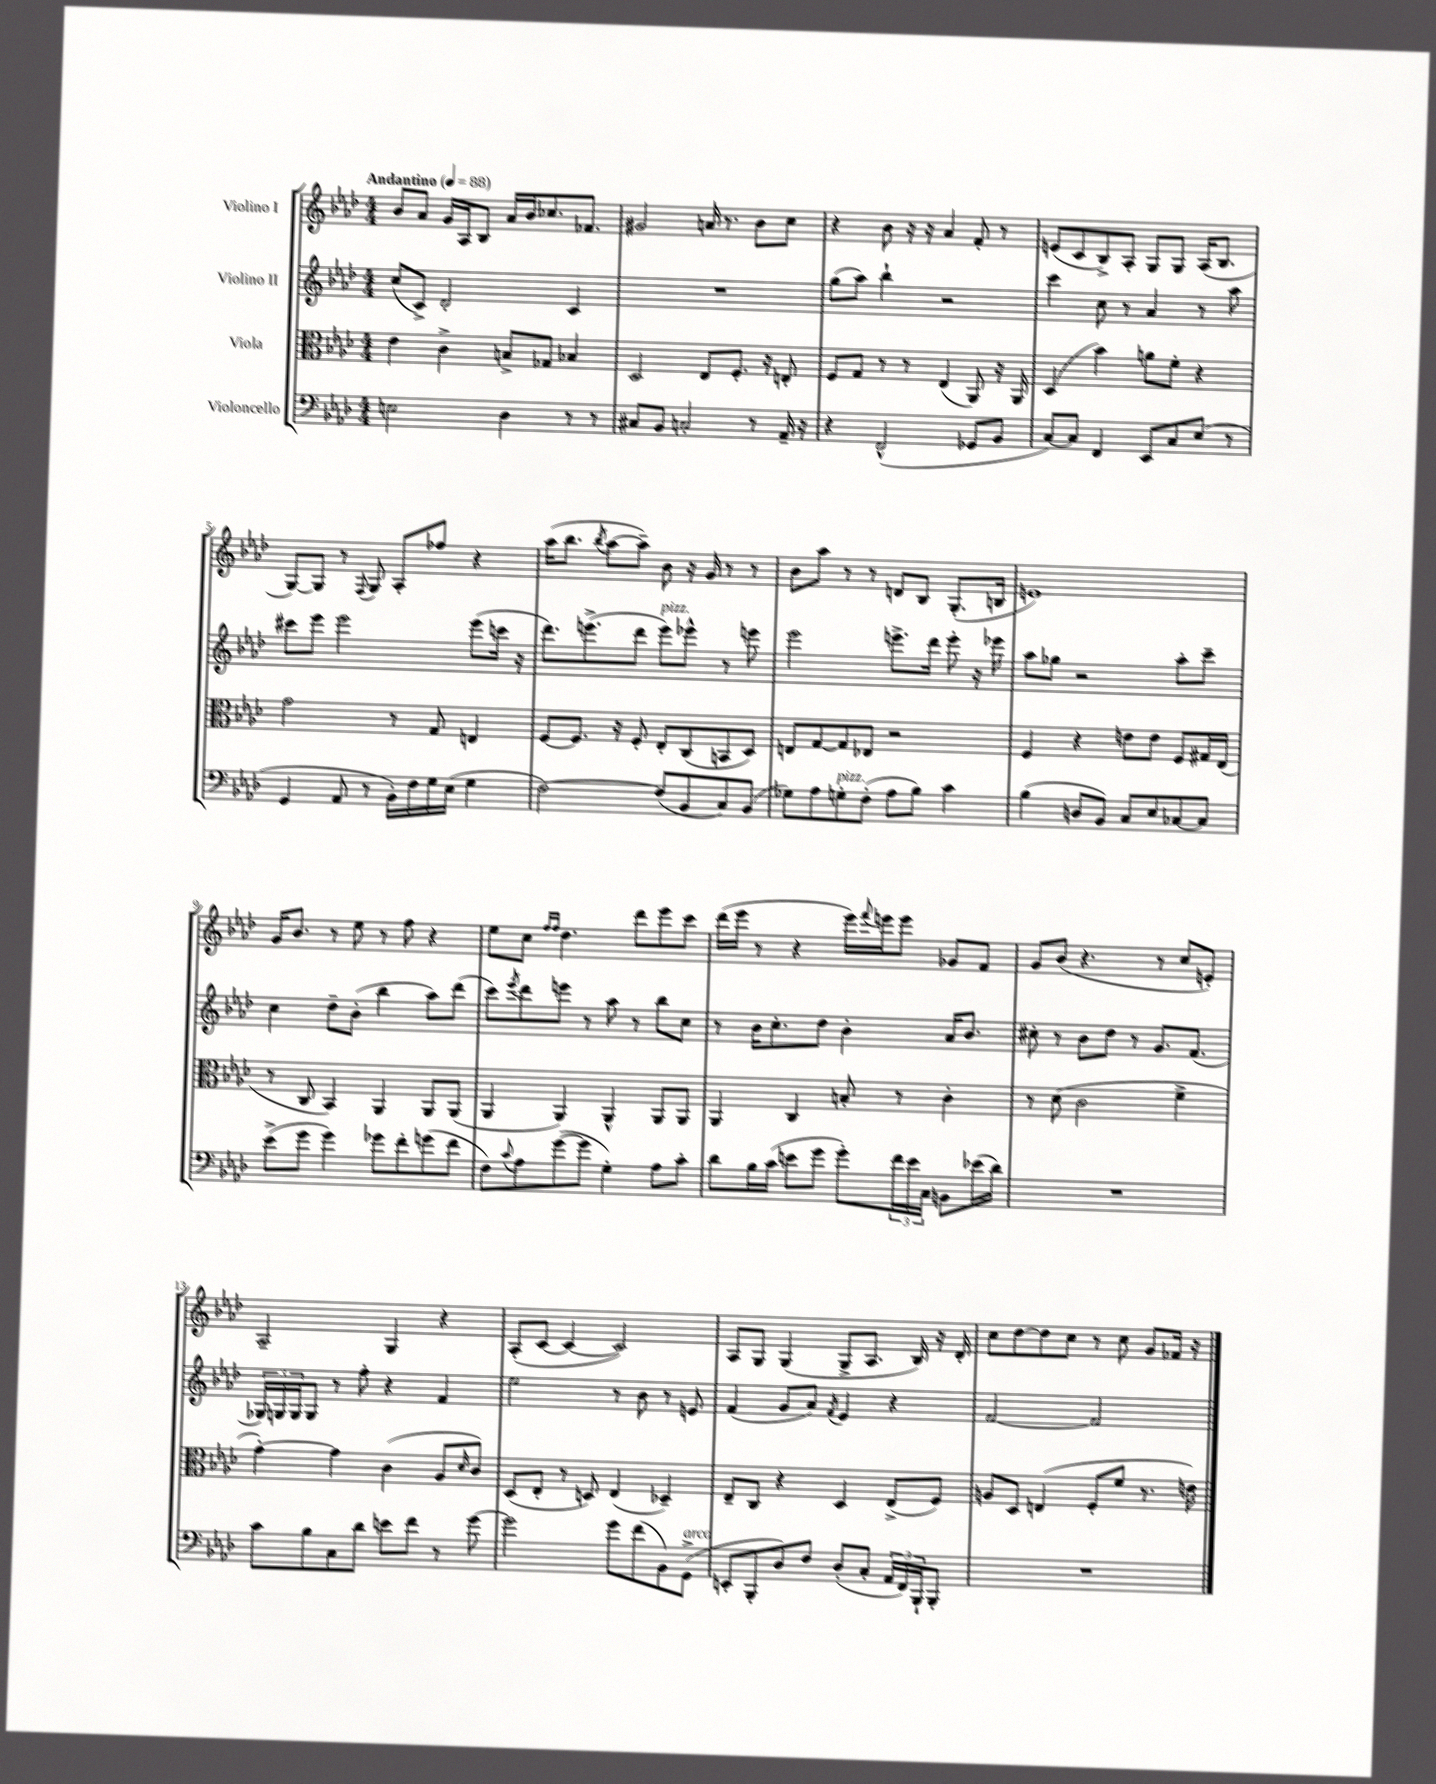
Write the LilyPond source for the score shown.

<<
\new StaffGroup <<
\new Staff = "s0" \with { instrumentName = "Violino I" } {
    \clef treble \key aes \major \numericTimeSignature \time 4/4 \tempo "Andantino" 4 = 88
    bes'8 aes'8 g'16 aes16 bes8 aes'16 bes'16 ces''8. fes'8. |
    gis'2 a'16 r8. bes'8 c''8 |
    r4 bes'8 r16 r16 aes'4 f'8-. r8 |
    e'8( c'8 bes8->) aes8-. g8 g8 aes16( bes8. |
    g8~) g8 r8 \appoggiatura { f8 } g8 aes8-. fes''8 r4 |
    aes''16( bes''8. \acciaccatura { bes''8 } aes''8~ aes''8--) bes'8 r16 g'16 r8 r8 |
    bes'8 aes''8 r8 r8 d'8 bes8 g8.-.( b16 |
    e'1) |
    g'16 bes'8. r8 ees''8 r8 f''8 r4 |
    ees''8 c''8 \grace { f''16 f''16 } des''4. des'''8 ees'''8 c'''8 |
    des'''16( ees'''16 r8 r4 ees'''16) \appoggiatura { f'''8 } e'''16 e'''8 ges'8 f'8 |
    g'8 bes'8( r4. r8 c''8 e'8-.) |
    aes2-- g4 r4 |
    aes8-.( c'8~ c'4~ c'2) |
    aes8 g8 g4( g8-> aes8. bes16) r16 des'16-. |
    c''8 des''8~ des''8 c''8 r8 c''8 g'8 fes'16 r16 \bar "|." |
}
\new Staff = "s1" \with { instrumentName = "Violino II" } {
    \clef treble \key aes \major \numericTimeSignature \time 4/4
    c''8( c'8->) des'2-. c'4 |
    R1 |
    g''8( aes''8) bes''4-! r2 |
    c'''4 c''8 r8 aes'4 r8 aes''8 |
    cis'''8 ees'''8 ees'''2 ees'''8( c'''16 r16 |
    des'''8.) e'''8.->( des'''8 e'''8^\markup { \italic "pizz." }) ees'''8-^ r8 e'''8 |
    ees'''2 e'''8.-> des'''16 e'''8-. r16 ees'''16 |
    aes''8 ges''8 r2 aes''8-. c'''8-- |
    c''4 des''8-- bes'8-.( bes''4 aes''8) des'''8( |
    c'''8) \acciaccatura { ees'''8 } des'''8 e'''8 r8 aes''8 r8 bes''8 c''8 |
    r8 bes'16 c''8.-. des''8 bes'4-. aes'16 bes'8. |
    cis''8-. r8 bes'8 des''8 r8 g'8. f'8.( |
    \tuplet 3/2 { ges16) g16 g16 } g8 r8 f''8-. r4 f'4 |
    ees''2 r8 bes'8 r8 e'8 |
    f'4( g'8 aes'8) \acciaccatura { f'8 } ees'4 r4 |
    f'2~ f'2 \bar "|." |
}
\new Staff = "s2" \with { instrumentName = "Viola" } {
    \clef alto \key aes \major \numericTimeSignature \time 4/4
    ees'4 c'4-> b8-> ges8 bes4 |
    des2 ees8 f8.-. r16 e8-. |
    f8 g8 r8 r8 ees4( aes,8) r16 aes,16 |
    des4( bes'4) a'8 f'8-. r4 |
    g'2 r8 g8 e4 |
    f8~ f8. r16 f8-. ees8-. c8( b,8 des8) |
    e8 g8~ g8 ees8 r2 |
    f4 r4 e'8 e'8 f8 gis16 ees16( |
    r8 c8 bes,4) aes,4 aes,8 aes,8( |
    aes,4 aes,4) aes,4-^ aes,8 aes,8 |
    aes,4 c4 b8-. r8 c'4-. |
    r8 des'8( c'2 f'4-> |
    g'4~-.) g'4 c'4( aes8 \grace { des'16 } c'8) |
    des8( ees8-. r8 d8) ees4( des4--) |
    ees8-- c8 r4 des4 ees8->( f8) |
    a8 des8 e4( f8-. f'8 r8. e'16) \bar "|." |
}
\new Staff = "s3" \with { instrumentName = "Violoncello" } {
    \clef bass \key aes \major \numericTimeSignature \time 4/4
    e2 des4 r8 r8 |
    cis8 bes,8 c2-. r8 aes,16-- r16 |
    r4 f,2-^( ges,8 bes,8 |
    c8~) c8 f,4 ees,8 c8 ees8( r8 |
    g,4 aes,8 r8 bes,16-.) f16 g16 ees16( g4 |
    f2~) f8( bes,8 c8) bes,8( |
    ges8) aes8 g8-.^\markup { \italic "pizz." } f8-.( aes8 bes8) c'4 |
    bes4( d8 bes,8) c8 ees8 ces8~ ces8 |
    ees'8->( g'8 g'4) ges'8 f'8-. g'8( f'8 |
    f8) \appoggiatura { c'8 } aes8 g'8~( g'8 g4-.) aes8 c'8-. |
    des'8 bes16 c'16( e'8 g'8 g'8-.) \tuplet 3/2 { f'16 e'16 c16 } b,8 ees'16( des'16) |
    R1 |
    c'8 bes8 c8 des'8 e'8 f'8 r8 g'8~ |
    g'2 g'8 f'8( bes,8) g,8->^\markup { \italic "arco" }( |
    e,8-. bes,,8-. des8) f8 des8-.( c8-. \tuplet 3/2 { aes,16 f,16) bes,,16-! } bes,,8-. |
    R1 \bar "|." |
}
>>
>>
